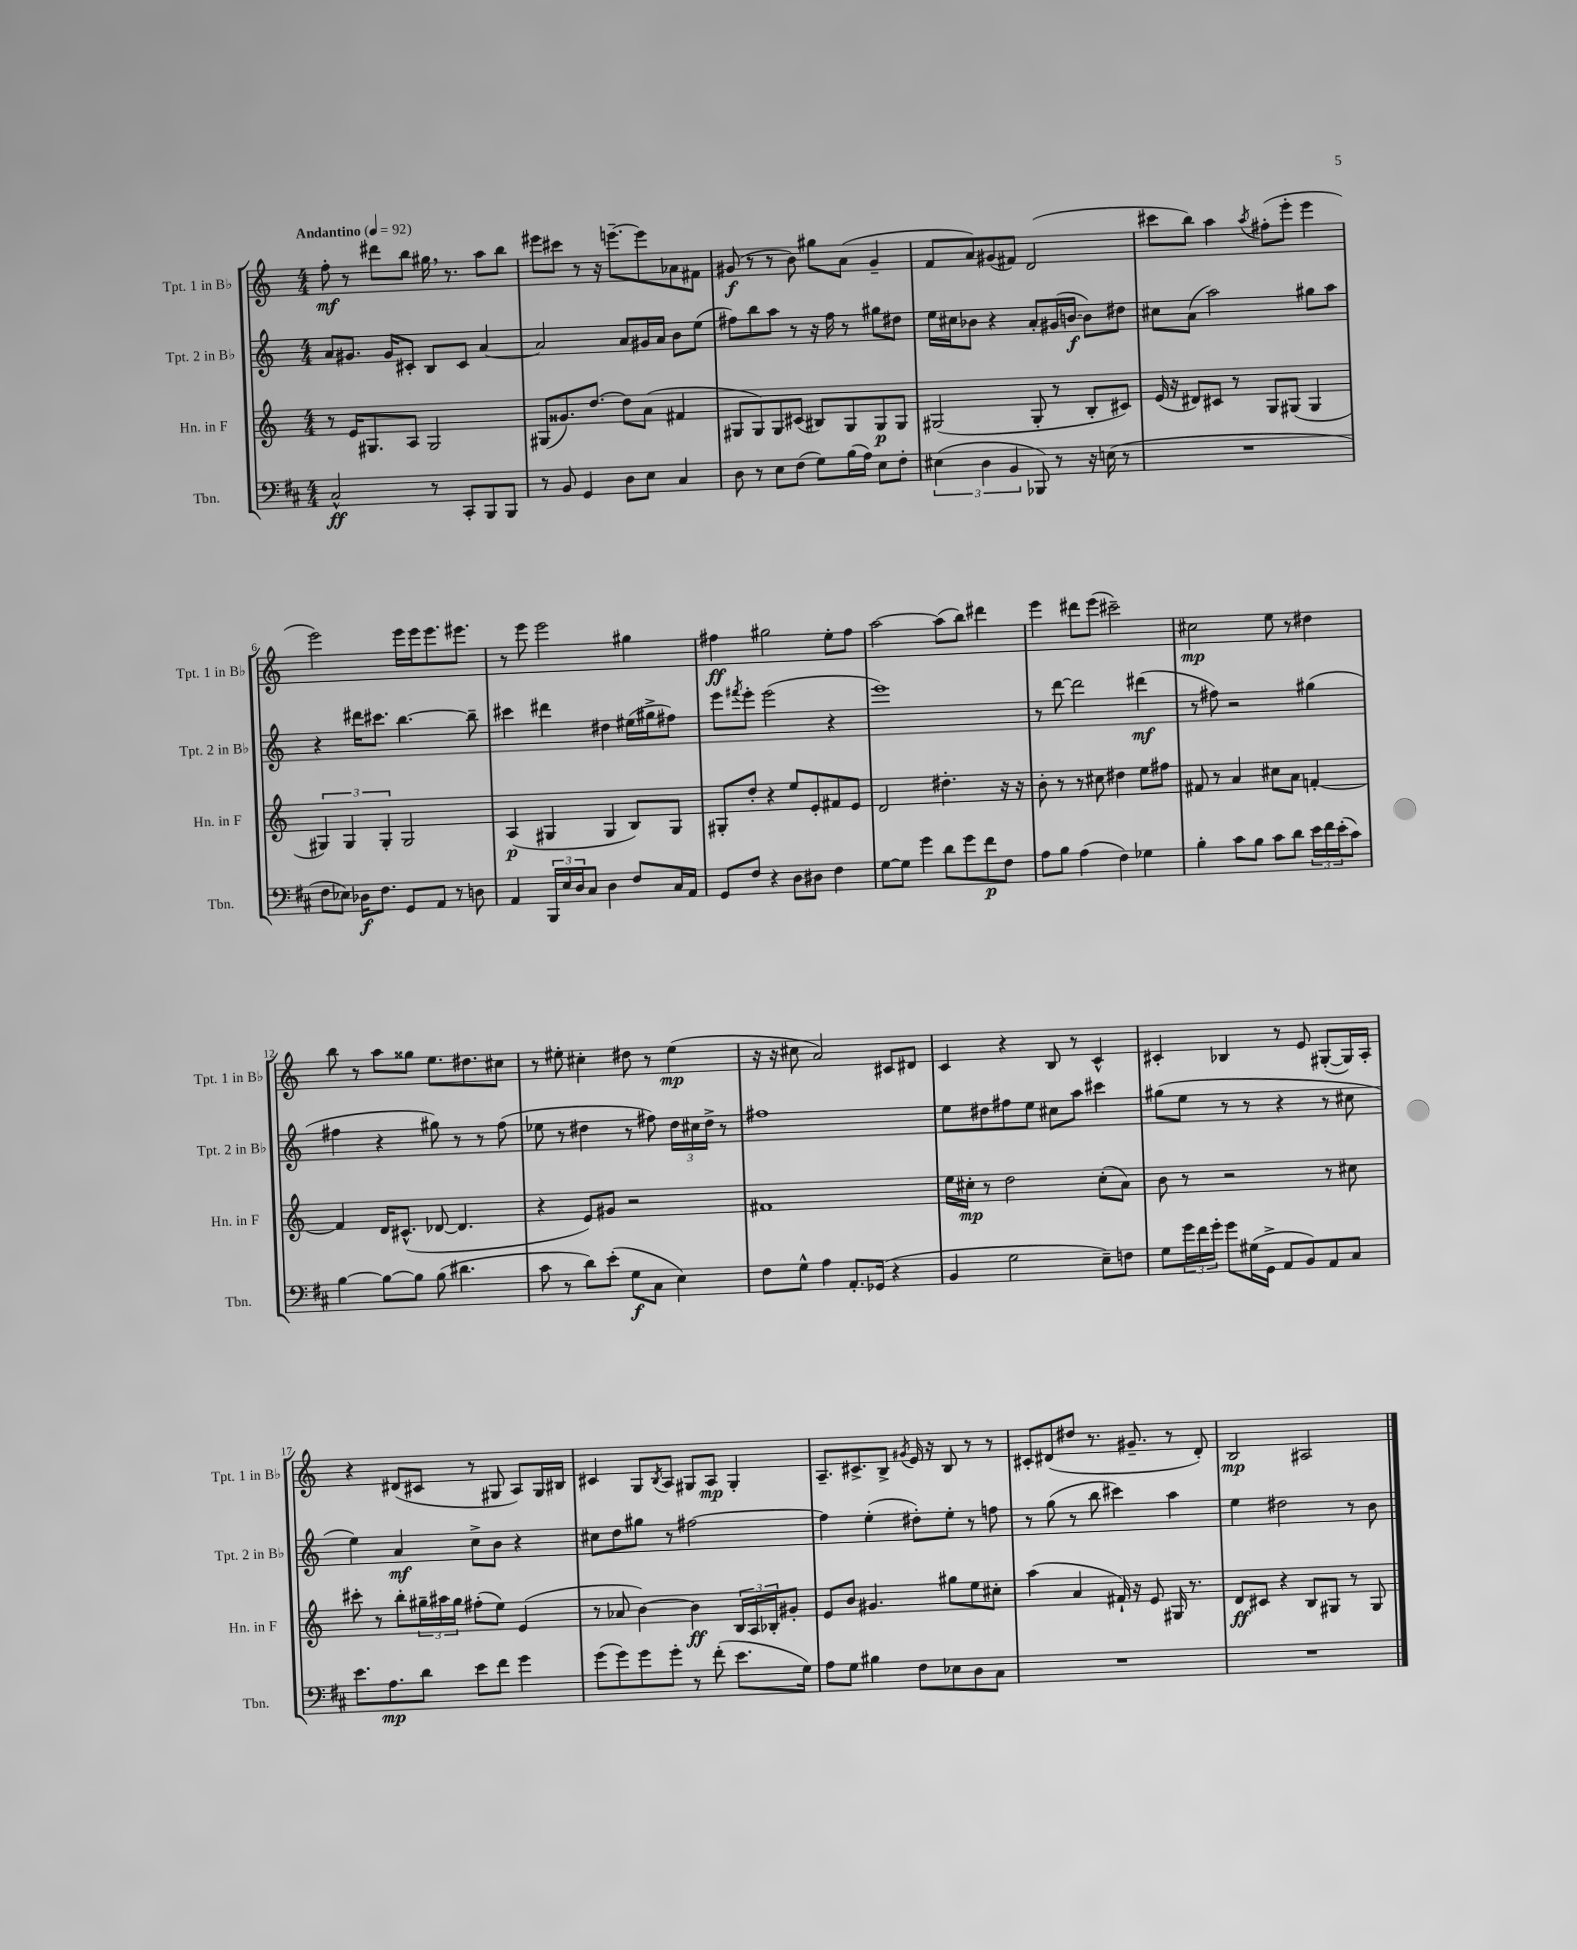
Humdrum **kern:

**kern	**kern	**kern	**kern
*staff4	*staff3	*staff2	*staff1
*clefF4	*clefG2	*clefG2	*clefG2
*k[f#c#]	*k[]	*k[]	*k[]
*M4/4	*M4/4	*M4/4	*M4/4
*MM92	*MM92	*MM92	*MM92
2C#^^	8r	8a	8ff'
.	16e	8.g#	8r
.	8.G#	.	.
.	.	.	8ddd#
.	.	16g#	.
.	8A	8c#'	8bb
8r	2G#	8B	16gg#
.	.	.	8.r
8CC#'	.	8c#	.
8BBB	.	[4a	8aa
8BBB	.	.	8bb
=	=	=	=
8r	(8G#	2a]	8eee#
8BB	8.g##)	.	8ccc#
4GG	.	.	8r
.	[8.dd	.	.
.	.	.	16r
.	.	.	[8.eee~
8D	8dd]	8a	.
8E	(8a	16g#	8eee]
.	.	16a	.
4C#	4f#	8b	8a-
.	.	(8ee	8f#
=	=	=	=
8D	8G#	8ff#)	(8g#
8r	8G#)	8bb	8r
8E	8G#	8aa	8r
(8F#	(8c#	8r	8b)
8G)	8B#)	16r	8gg#
.	.	16ff#	.
(16B	8G#	8r	(8a
16A)	.	.	.
8E	8G#	8gg#	4g#~
8F#'	8G#	8dd#	.
=	=	=	=
(6E#	(2G#	16ee	8f
.	.	16cc#	.
.	.	8b-	8a)
6D	.	.	.
.	.	4r	(8g#
6BB	.	.	.
.	.	.	8f#)
8BBB-)	8G#'	8a'	(2d
8r	8r	(16g#	.
.	.	[16b	.
16r	8B'	8b])	.
(16E	.	.	.
8r	8c#)	8dd#	.
=	=	=	=
1r	(16e	8cc#	8ccc#
.	16r	.	.
.	8d#)	(8a	8bb)
.	8c#	2aa)	4aa
.	8r	.	.
.	.	.	8qaa
.	8G	.	(8ff#'
.	(8G#	.	8eee'
.	4G#	8gg#	4eee
.	.	8aa	.
=	=	=	=
8F#	6G#)	4r	2eee)
8E-)	.	.	.
.	6G#	.	.
16D-	.	16ddd#	.
8.F#	.	8.ccc#	.
.	6G#'	.	.
8GG	2G#	[4.bb	16eee
.	.	.	16eee
8AA	.	.	8.eee
8r	.	.	.
.	.	.	8.eee#
8D	.	8bb~]	.
=	=	=	=
4AA	(4A	4ccc#	8r
.	.	.	8eee
24BBB	4G#	4ddd#	2eee
24E	.	.	.
24D	.	.	.
8C#	.	.	.
4D	4G#	4dd#	.
8F#	8B)	(16ee#	4gg#
.	.	16gg#^	.
16C#	8G#	8ff#)	.
16AA	.	.	.
=	=	=	=
8GG	8G#'	8eee	4ff#
.	.	8qfff#	.
8F#	8dd'	8eee'	.
4r	4r	(2eee	2gg#
8D	8ee	.	.
8D#	8e'	.	.
4F#	8f#	4r	8ee'
.	8e	.	8ff#
=	=	=	=
[8G	2d	1eee)	[2aa
8G]	.	.	.
4g	.	.	.
8d	4.dd#'	.	(8aa]
8g	.	.	8bb)
8f#	.	.	4ddd#
8F#	16r	.	.
.	16r	.	.
=	=	=	=
8A	8b'	8r	4eee
8B	8r	[8ddd	.
(4A	8r	2ddd]	8ddd#
.	8cc#	.	(8eee
4F#)	4dd#	.	2ccc#~)
4G-	8ee	(4ddd#	.
.	8ff#	.	.
=	=	=	=
4B'	8f#	8r	2cc#
.	8r	8ff#)	.
8c#	4a	2r	.
8B	.	.	.
8c#	8cc#	.	8ee
8d	8a	.	8r
24e	[4f'	(4gg#	4dd#
24f#	.	.	.
(24e'	.	.	.
8c#)	.	.	.
=	=	=	=
[4B	4f]	4ff#	8bb
.	.	.	8r
8B_	16d	4r	8aa
.	(8.c#^^	.	.
8B]	.	.	8gg##
(8B	[8d-	8gg#)	8.ee
4.d#	4.d-]	8r	.
.	.	.	8.dd#
.	.	8r	.
.	.	(8ff#	8cc#
=	=	=	=
8c#	4r	8ee-	8r
8r	.	8r	8ee#'
8d)	8e)	4dd#	4cc#'
(8e'	8g#	.	.
8G	2r	8r	8dd#
8C#	.	8ff#)	8r
4E)	.	24dd#	(4ee#
.	.	24cc#	.
.	.	24dd#^	.
.	.	8r	.
=	=	=	=
8F#	1f#	1ff#	16r
.	.	.	16r
8G^^	.	.	8cc#
4A	.	.	2a)
8.AA'	.	.	.
(16GG-	.	.	.
4r	.	.	8c#
.	.	.	8d#
=	=	=	=
4BB	16ee	8ee	4c
.	16cc#'	.	.
.	8r	8dd#	.
2G	2dd	8ff#	4r
.	.	8ee	.
.	.	8cc#	8B
.	.	8aa	8r
8E~)	(8cc#'	4ccc#	4c^^
8F	8a)	.	.
=	=	=	=
8G	8b	(8gg#	4c#'
24g	8r	8ee	.
24f#	.	.	.
24g'	.	.	.
8g	2r	8r	4B-
(16G#	.	8r	.
16GG^	.	.	.
8AA	.	4r	8r
8BB)	.	.	8e
8AA	8r	8r	([8G#'
8C#	8cc#	8cc#	16G#])
.	.	.	16A'
=	=	=	=
8.e	8ccc#'	4ee)	4r
.	8r	.	.
8.A	.	.	.
.	8bb'	4a	(8d#
8d	24gg#~	.	8c#
.	24aa#	.	.
.	24gg#	.	.
8e	(8ff#'	8cc^	8r
8f#	8ee)	8b	8G#
4g	(4e	4r	8A)
.	.	.	16G#
.	.	.	16B#
=	=	=	=
(8g	8r	8cc#	4c#
8g)	8a-	8dd	.
8g	[4b)	8gg#	8G
.	.	.	8qB
8g'	.	8r	8A
8r	4b]	[2ff#	8G#
(8f#'	.	.	8A
8.e	24B	.	4G#'
.	24A	.	.
.	24B-'	.	.
.	8g#'	.	.
16G)	.	.	.
=	=	=	=
8A	8e	4ff#]	8.A~
8G	8b	.	.
.	.	.	8.c#^
4B#	4.g#	(4ee'	.
.	.	.	8B^
.	.	.	8qg#
8F#	.	8dd#')	16e
.	.	.	16r
8E-	8gg#	8ee'	8B
8D	8ee	8r	8r
8C#	8cc#'	8ff	8r
=	=	=	=
1r	(4aa	8r	8c#'
.	.	(8gg	(8d#
.	4a	8r	8dd#
.	.	8bb	8.r
.	16f#`)	4ccc#)	.
.	16r	.	8.g#~
.	8e	.	.
.	16G#	4aa	8r
.	8.r	.	.
.	.	.	8d#')
=	=	=	=
1r	8d	4ee	2B
.	8c#	.	.
.	4r	2dd#	.
.	8B	.	2A#
.	8G#	.	.
.	8r	8r	.
.	8G#	8b	.
==	==	==	==
*-	*-	*-	*-
